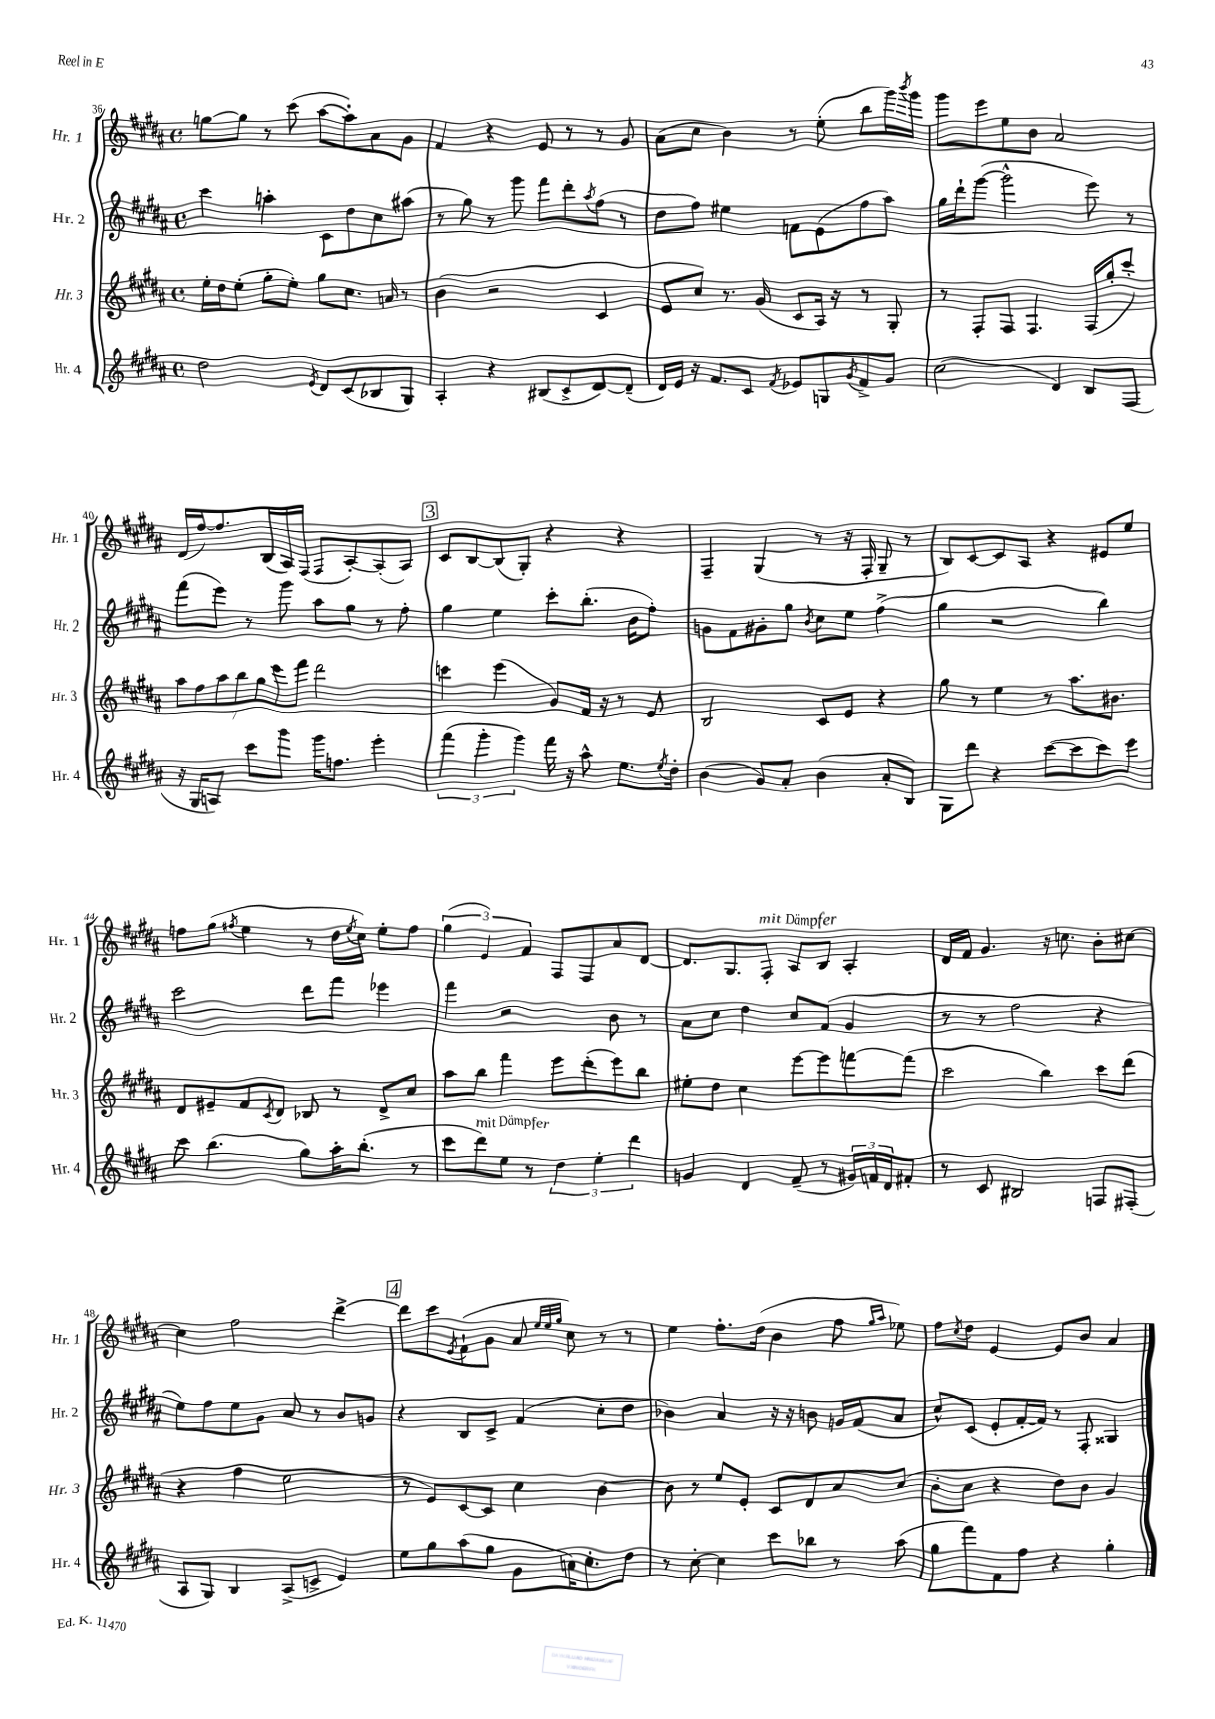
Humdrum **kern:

**kern	**kern	**kern	**kern
*staff4	*staff3	*staff2	*staff1
*clefG2	*clefG2	*clefG2	*clefG2
*k[f#c#g#d#a#]	*k[f#c#g#d#a#]	*k[f#c#g#d#a#]	*k[f#c#g#d#a#]
*M4/4	*M4/4	*M4/4	*M4/4
*met(c)	*met(c)	*met(c)	*met(c)
2dd#	16ee'	4ccc#	[8gg
.	16dd#	.	.
.	(8ee'	.	8gg]
.	8gg#'	4aa'	8r
.	8ee')	.	(8ccc#
8qe	.	.	.
8d#	8gg#	8c#	[8aa#
(8c#	8.cc#	8dd#	8aa#'])
8B-	.	8cc#	8a#
.	16a	.	.
8G#)	8r	(8aa#	8g#
=	=	=	=
4A#'	(4b	8r	4f#
.	.	8gg#)	.
4r	2r	8r	4r
.	.	8ggg#	.
(8B#	.	8fff#	8e
8c#^	.	8ddd#'	8r
.	.	8qaa#	.
[8d#)	4c#	(8ff#	8r
(8d#~]	.	8r	8g#
=	=	=	=
16d#)	8e	8dd#	(8a#
16e	.	.	.
16r	8cc#)	8ff#)	8cc#
8.f#	.	.	.
.	8.r	4ee#	4b)
8c#	.	.	.
.	(16g#	.	.
8qf#	.	.	.
8e-	8c#	8f	8r
8G	16A#)	(8e	(8ee'
.	16r	.	.
8qg#	.	.	.
8f#^	8r	8ff#	8bb
8g#	8G#'	8aa#)	16ggg#)
.	.	.	8qbbb
.	.	.	16ggg#
=	=	=	=
(2cc#	8r	16gg#	8ggg#
.	.	16ddd#`	.
.	8F#'	([8ggg#	8eee
.	8F#	2ggg#^^]	8ee
.	4.F#	.	8b
4d#)	.	.	2a#
8B	(16F#	8eee)	.
.	16gg#'	.	.
(8F#	8ccc#')	8r	.
=	=	=	=
16r	14aa#	(8fff#	(16d#
16G#	.	.	[16ff#)
.	14ff#	.	.
8A)	.	8eee)	8.ff#]
.	14aa#	.	.
.	14bb	.	.
8ccc#	.	8r	.
.	14gg#	.	.
.	.	.	(16B
.	14eee	.	.
8ggg#	.	8ggg#	16A#)
.	14fff#	.	.
.	.	.	(16F#
16ggg#	2ddd#	8aa#	8F#
8.ff	.	.	.
.	.	8gg#	[8A#')
4eee'	.	8r	(8A#']
.	.	8ff#'	8A#)
=	=	=	=
(6fff#	4ccc	4gg#	8c#
.	.	.	[8B
6ggg#'	.	.	.
.	(4eee	4ee	(8B]
6ggg#)	.	.	.
.	.	.	8G#')
16fff#	8g#)	8ccc#'	4r
16r	.	.	.
8aa#^^	16f#	(8.bb'	.
.	16r	.	.
8.ee	8r	.	4r
.	.	16b	.
.	8e	8ff#')	.
8qee	.	.	.
16dd#'	.	.	.
=	=	=	=
(4b	2B	8g	4F#~
.	.	8f#	.
8g#)	.	8g#'	(4G#
8a#'	.	8gg#	.
.	.	8qb	.
(4b	8c#	8cc#	8r
.	8e	8ee	16r
.	.	.	16F#'
8a#'	4r	(4ff#^	8G#~
8B)	.	.	8r
=	=	=	=
8G#	8gg#	4gg#	8B)
8ddd#	8r	.	[8c#
4r	4ee	2r	8c#]
.	.	.	8A#
([8ccc#	8r	.	4r
8ccc#]	8.aa#	.	.
8ccc#)	.	4bb)	8e#
.	8.b#	.	.
8eee	.	.	8ee
=	=	=	=
8ccc#	8d#	2ccc#	8ff
(4.bb	8e#~	.	(8gg#
.	.	.	8qff#
.	8f#	.	4ee
.	8qc#	.	.
.	8d#	.	.
8gg#)	8B-	8ddd#	8r
16aa#'	8r	8fff#	16dd#
.	.	.	8qee
(8.bb'	.	.	16cc#)
.	8d#^	4eee-	8ee'
8r	8cc#	.	8ff#
=	=	=	=
8ccc#	8aa#	4fff#	(6gg#
8ddd#)	8bb	.	.
.	.	.	6e)
8ee	4fff#	2r	.
.	.	.	6f#
8r	.	.	.
6dd#	8eee	.	8F#
.	(8ddd#'	.	8F#
6ee'	.	.	.
.	8eee)	8b	8a#
6ddd#	.	.	.
.	8bb	8r	[8d#
=	=	=	=
4g	8ee#'	8a#	8.d#]
.	8dd#	8cc#	.
.	.	.	8.G#
4d#	4cc#	4dd#	.
.	.	.	8F#'
(8f#~	[8eee	8cc#	8A#
8r	8eee]	(8f#	8B
24g#)	[8fff	4g#	4A#'
24f	.	.	.
24d#	.	.	.
8f#'	(8fff]	.	.
=	=	=	=
8r	2ccc#	8r	16d#
.	.	.	16f#
8c#	.	8r	4.g#
2B#	.	2ff#	.
.	4bb)	.	16r
.	.	.	8.cc
8F	8ccc#	4r	8b'
(8F#'	(8ddd#	.	[8cc#
=	=	=	=
8A#	4r	8ee)	4cc#]
8G#)	.	8ff#	.
4B	4ff#	8ee	2ff#
.	.	8g#	.
(8A#^	2ee	8a#	.
8c^	.	8r	.
4e)	.	8b	[4ddd#^
.	.	8g	.
=	=	=	=
8ee	8r	4r	8ddd#]
8gg#	8e)	.	8ccc#
.	.	.	8qe
(8aa#	[8c#	8B	(8f#`
8gg#	8c#]	8c#^	8g#
8g#	4cc#	(4f#	8a#
.	.	.	32qqee
.	.	.	32qqee
.	.	.	32qqgg#
16a)	.	.	8cc#)
8.cc#'	.	.	.
.	[4b	8cc#'	8r
8dd#	.	8dd#	8r
=	=	=	=
8r	8b]	4b-)	4ee
[8cc#'	8r	.	.
4cc#]	8ee	4a#	8.ff#'
.	8e'	.	.
.	.	.	(16dd#
8ccc#	8c#	16r	4b
.	.	16r	.
8bb-	8d#	8b	.
8r	8a#	16g	8ff#
.	.	(16f#	.
.	.	.	16qqgg#
.	.	.	16qqaa#
(8aa#	(8cc#	8a#	8ee-)
=	=	=	=
8gg#	8b'	8cc#^^)	8ff#
.	.	.	8qcc#
8fff#)	8cc#	(8c#	8dd#
8f#	4r	8e'	[4e
8ff#	.	[16f#'	.
.	.	16f#])	.
4r	8dd#)	8r	8e]
.	8b	8F#'	8b
4gg#'	4g#	4G##	4a#
==	==	==	==
*-	*-	*-	*-
